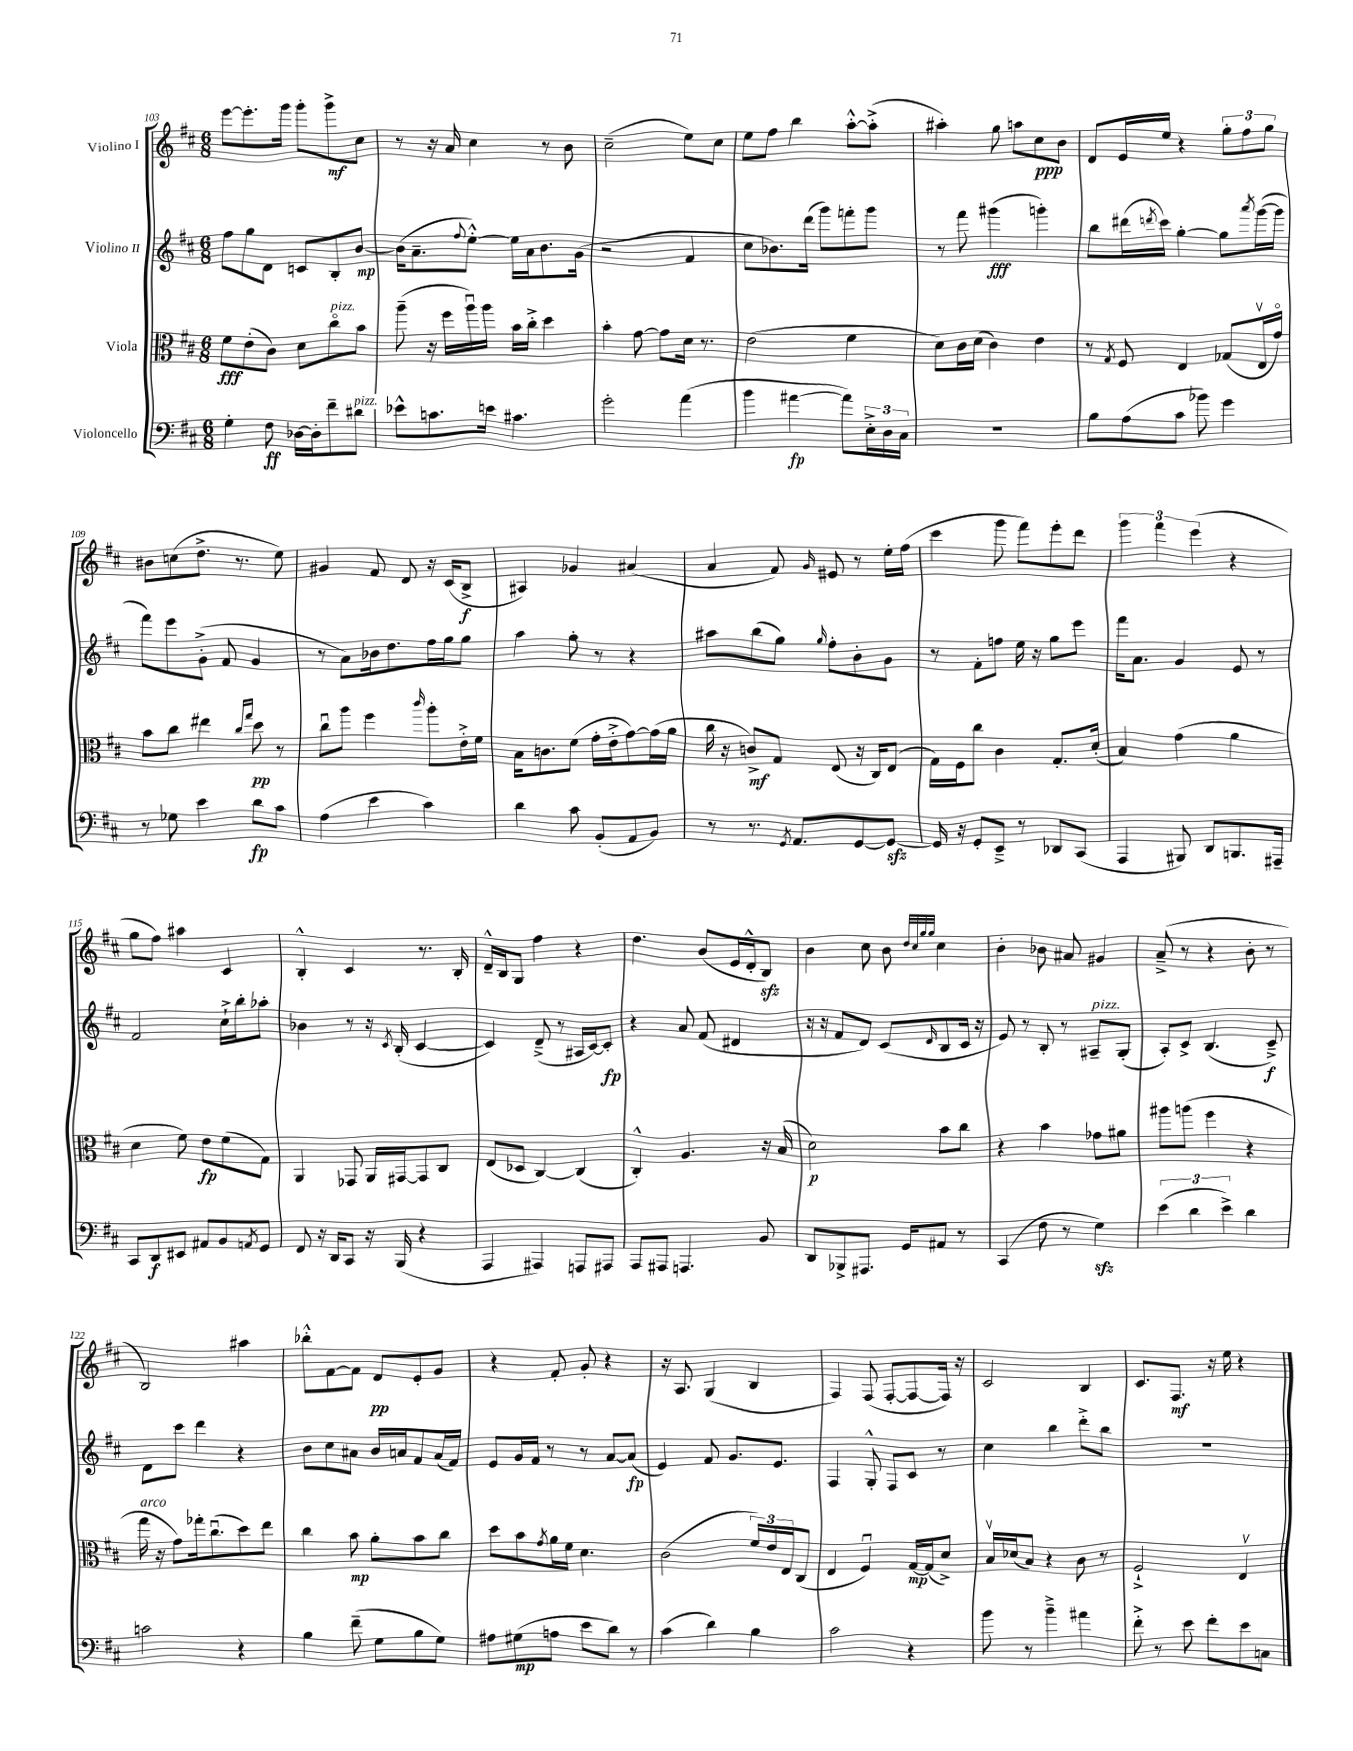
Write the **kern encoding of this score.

**kern	**dynam	**kern	**dynam	**kern	**dynam	**kern	**dynam
*part4	*part4	*part3	*part3	*part2	*part2	*part1	*part1
*staff4	*staff4	*staff3	*staff3	*staff2	*staff2	*staff1	*staff1
*I"Violoncello	*	*I"Viola	*	*I"Violino II	*	*I"Violino I	*
*clefF4	*	*clefC3	*	*clefG2	*	*clefG2	*
*k[f#c#]	*	*k[f#c#]	*	*k[f#c#]	*	*k[f#c#]	*
*M6/8	*	*M6/8	*	*M6/8	*	*M6/8	*
=103	=103	=103	=103	=103	=103	=103	=103
4G'\	.	8f#\L	fff	8ff#\L	.	[8eee\L	.
.	.	(8e'\	.	8gg\	.	8.eee'\]	.
8F#\	ff	8c#\J)	.	8d\J	.	.	.
.	.	.	.	.	.	16ggg\Jk	.
[16D-X\LL	.	8d\L	.	8cn/L	.	8ggg'\L	.
16D-'\J]	.	.	.	.	.	.	.
!	!	!LO:TX:a:i:t=pizz.	!	!	!	!	!
8f#~\	.	8cc#\	.	8B'/	.	8ggg^\	mf
!LO:TX:a:i:t=pizz.	!	!	!	!	!	!	!
8d#X\J	.	8b\J	.	[8b/J	mp	8cc#\J	.
=104	=104	=104	=104	=104	=104	=104	=104
8e-X^^\L	.	(8aa~\	.	(16b\KL]	.	8r	.
.	.	.	.	8.a~\	.	.	.
8.cn\	.	16r	.	.	.	16r	.
.	.	16ff#\LL	.	.	.	16a/	.
.	.	.	.	8qqff#/	.	.	.
.	.	16aau\)	.	[8ee'^^\J)	.	4cc#\	.
16en\Jk	.	16aa\JJ	.	.	.	.	.
4.c#X\	.	16b\LL	.	16ee\LL]	.	.	.
.	.	16cc#'^\JJ	.	16a\J	.	.	.
.	.	4dd\	.	8.b\	.	8r	.
.	.	.	.	.	.	8b\	.
.	.	.	.	(16g\Jk	.	.	.
=105	=105	=105	=105	=105	=105	=105	=105
2g'\	.	4b'\	.	2r	.	(2cc#~\	.
.	.	[8g\	.	.	.	.	.
.	.	8g\L]	.	.	.	.	.
(4a\	.	16d\Jk	.	4f#/	.	8ee\L)	.
.	.	8.r	.	.	.	.	.
.	.	.	.	.	.	8cc#\J	.
=106	=106	=106	=106	=106	=106	=106	=106
4b\	.	(2e\	.	8cc#\L	.	8ee\L	.
.	.	.	.	8.b-X\)	.	8ff#\J	.
[4a#X\	fp	.	.	.	.	4bb\	.
.	.	.	.	(16ddd\Jk	.	.	.
.	.	.	.	8ggg\L)	.	.	.
8a#\L])	.	4f#\	.	8fffn'\	.	[8aa'^^\L	.
24E'^\L	.	.	.	8ggg\J	.	(8aa'^\J]	.
24D\	.	.	.	.	.	.	.
24C#\JJ	.	.	.	.	.	.	.
=107	=107	=107	=107	=107	=107	=107	=107
2.r	.	8d\L)	.	8r	.	4aa#X'\)	.
.	.	16c#\L	.	8fff#\	.	.	.
.	.	(16d\JJ	.	.	.	.	.
.	.	4c#\)	.	(4ggg#X\	fff	8gg\	.
.	.	.	.	.	.	8aan\L	.
.	.	4e\	.	4gggn'\)	.	8cc#\	ppp
.	.	.	.	.	.	8b\J	.
=108	=108	=108	=108	=108	=108	=108	=108
8B\L	.	8r	.	8bb\L	.	8d/L	.
.	.	8qG/	.	.	.	.	.
(8A\	.	8F#/	.	(16ddd#X\L	.	16e/L	.
.	.	.	.	8qdddn/	.	.	.
.	.	.	.	16ccc#\JJ)	.	16ee/JJ	.
8c#\J	.	4E/	.	[4gg'\	.	4r	.
8b-X\)	.	.	.	.	.	.	.
4g\	.	(8G-X/L	.	8gg\L]	.	12gg'\L	.
.	.	.	.	.	.	12ff#\	.
.	.	.	.	8qaaa/	.	.	.
.	.	16Ev/L	.	([16ggg\L	.	.	.
.	.	.	.	.	.	12gg\J	.
.	.	16g/JJ)	.	16ggg\JJ]	.	.	.
!!LO:LB:g=z
=109	=109	=109	=109	=109	=109	=109	=109
8r	.	8b\L	.	8fff#\L)	.	8b#X\L	.
8G-X\	.	8cc#\J	.	8eee\	.	(8ccn\	.
4e\	.	4ee#X\	.	(8g'^\J	.	8.dd^\J	.
.	.	.	.	8f#/	.	.	.
.	.	.	.	.	.	8.r	.
.	.	16qqcc#/LL	.	.	.	.	.
.	.	16qqgg/JJ	.	.	.	.	.
8d\L	fp	8dd\	pp	4g/	.	.	.
8c#\J	.	8r	.	.	.	8ee\)	.
=110	=110	=110	=110	=110	=110	=110	=110
(4A\	.	8cc#u\L	.	8r	.	4g#X/	.
.	.	8aa\J	.	8a\L)	.	.	.
4e\	.	4ff#\	.	16b-X\k	.	8f#/	.
.	.	.	.	8.dd\	.	.	.
.	.	.	.	.	.	8d/	.
.	.	16qqccc#/	.	.	.	.	.
4c#\)	.	8aa'\L	.	16ff#\L	.	16r	.
.	.	.	.	16gg\J	.	(16c#/KL	.
.	.	16e'^\L	.	8gg\J	.	8B^/J	f
.	.	16f#\JJ	.	.	.	.	.
=111	=111	=111	=111	=111	=111	=111	=111
4d\	.	16B\KL	.	4aa\	.	4A#X/)	.
.	.	8.cn\	.	.	.	.	.
8c#\	.	(8f#\J	.	8gg'\	.	4g-X/	.
(8BB'/L	.	16g'\LL	.	8r	.	.	.
.	.	16e'^\J	.	.	.	.	.
8AA/	.	[8g\)	.	4r	.	(4a#X/	.
8BB/J)	.	(16g\L]	.	.	.	.	.
.	.	16a\JJ	.	.	.	.	.
=112	=112	=112	=112	=112	=112	=112	=112
8r	.	16cc#\	.	8aa#X\L	.	4a/	.
.	.	16r	.	.	.	.	.
8.r	.	8cn^/L)	mf	(8bb\	.	.	.
.	.	8G/J	.	8gg\J)	.	8f#/)	.
8qGG/	.	.	.	.	.	.	.
8.AA/L	.	.	.	.	.	.	.
.	.	.	.	16qqgg/	.	16qqg/	.
.	.	(8E/	.	8ff#'\L	.	8e#X/	.
[8GG/	.	16r	.	8b'\	.	8r	.
.	.	16C#/KL)	.	.	.	.	.
8GGzz/J_	.	(8E/J	.	8g\J	.	16ee'\LL	.
.	.	.	.	.	.	(16ff#\JJ	.
=113	=113	=113	=113	=113	=113	=113	=113
16GG/]	.	16G\LL)	.	8r	.	4ccc#\	.
16r	.	16F#\J	.	.	.	.	.
8GG'/L	.	8cc#\J	.	8f#'\L	.	.	.
8EE~^/J	.	4c#\	.	8ffn\J	.	8ggg\	.
8r	.	.	.	16ee\	.	8fff#\L)	.
.	.	.	.	16r	.	.	.
8DD-X/L	.	8.G'/L	.	8gg\L	.	8eee'\	.
(8CC#/J	.	.	.	8eee\J	.	8ddd\J	.
.	.	(16d'/Jk	.	.	.	.	.
=114	=114	=114	=114	=114	=114	=114	=114
4AAA/	.	4B/)	.	16fff#\KL	.	6ggg\	.
.	.	.	.	8.a\J	.	.	.
.	.	.	.	.	.	6fff#\	.
8BBB#X/)	.	(4g\	.	4g/	.	.	.
.	.	.	.	.	.	(6eee\	.
8DD/L	.	.	.	.	.	.	.
8.BBBn/	.	4a\	.	8e/	.	4r	.
.	.	.	.	8r	.	.	.
16AAA#X~/Jk	.	.	.	.	.	.	.
!!LO:LB:g=z
=115	=115	=115	=115	=115	=115	=115	=115
8CC#/L	.	4d\	.	2f#/	.	8gg\L	.
8DD/	f	.	.	.	.	8ff#\J)	.
8EE#X/J	.	8f#\)	.	.	.	4aa#X\	.
8AA#X/L	.	8e\L	fp	.	.	.	.
8BB/	.	(8f#\	.	16cc#`^\LL	.	4c#/	.
.	.	.	.	16bb'\J	.	.	.
8qAAn/	.	.	.	.	.	.	.
8GG/J	.	8G\J)	.	8aa-X'\J	.	.	.
=116	=116	=116	=116	=116	=116	=116	=116
8FF#/	.	4AA/	.	4b-X\	.	4B'^^/	.
16r	.	.	.	.	.	.	.
16DD/KL	.	.	.	.	.	.	.
8CC#/J	.	8GG-X/	.	8r	.	4c#/	.
16r	.	16AA/LL	.	16r	.	.	.
.	.	.	.	8qc#/	.	.	.
(16BBB/	.	[16GG#X/J	.	(16B'/	.	.	.
4r	.	8GG#/]	.	[4c#/	.	8.r	.
.	.	8C#/J	.	.	.	.	.
.	.	.	.	.	.	16B'/	.
=117	=117	=117	=117	=117	=117	=117	=117
4AAA/	.	(8E/L	.	4c#/])	.	16d~^^/LL	.
.	.	.	.	.	.	16B/J	.
.	.	8D-X/J	.	.	.	8G/J	.
4AAA#X/)	.	[4C#/)	.	(8d~^/	.	4ff#\	.
.	.	.	.	8r	.	.	.
8AAAn/L	.	(4C#/]	.	16A#X/LL	.	4r	.
.	.	.	.	[16c#/J)	.	.	.
8AAA#X/J	.	.	.	8c#'/J]	fp	.	.
=118	=118	=118	=118	=118	=118	=118	=118
8AAA/L	.	4C#'^^/)	.	4r	.	4.dd\	.
8AAA#X/J	.	.	.	.	.	.	.
4.AAAn/	.	4.A/	.	8a/	.	.	.
.	.	.	.	(8f#/	.	(8b/L	.
.	.	.	.	4d#X/	.	16e/L	.
.	.	.	.	.	.	16d'^^/J	.
8BB/	.	16r	.	.	.	8Bzz/J)	.
.	.	(16B/	.	.	.	.	.
=119	=119	=119	=119	=119	=119	=119	=119
8DD/L	.	2d\)	p	16r	.	4b\	.
.	.	.	.	16r	.	.	.
8BBB-X^/	.	.	.	8f#/L	.	.	.
8.AAA#X/J	.	.	.	8d/J)	.	8cc#\	.
.	.	.	.	(8c#/L	.	8b\	.
16GG/KL	.	.	.	.	.	.	.
.	.	.	.	.	.	32qqdd/LLL	.
.	.	.	.	.	.	32qqcc#/	.
.	.	.	.	.	.	32qqgg/	.
.	.	.	.	16qqd/	.	32qqgg/JJJ	.
8AA#X/J	.	8b\L	.	8B/	.	4cc#\	.
8r	.	8cc#\J	.	16c#/Jk	.	.	.
.	.	.	.	16r	.	.	.
=120	=120	=120	=120	=120	=120	=120	=120
(4CC#/	.	4r	.	8e/)	.	4b'\	.
.	.	.	.	8r	.	.	.
8F#\	.	4b\	.	8B'/	.	8b-X\	.
8r	.	.	.	8r	.	8a#X/	.
!	!	!	!	!LO:TX:a:i:t=pizz.	!	!	!
4Gzz\)	.	8g-X\L	.	8A#X~/L	.	4g#X/	.
.	.	8a#X\J	.	(8G'/J	.	.	.
=121	=121	=121	=121	=121	=121	=121	=121
(6e\	.	8aa#X\L	.	8A'/L)	.	(8a~^/	.
.	.	(8aan\J	.	8c#^/J	.	8r	.
6d\	.	.	.	.	.	.	.
.	.	4ff#\	.	(4.B/	.	4r	.
6e^\)	.	.	.	.	.	.	.
4d\	.	4r	.	.	.	8b'\	.
.	.	.	.	8c#~^/)	f	8r	.
!!LO:LB:g=z
=122	=122	=122	=122	=122	=122	=122	=122
!	!	!LO:TX:a:i:t=arco	!	!	!	!	!
2cn\	.	16gg\	.	8d\L	.	2B/)	.
.	.	16r	.	.	.	.	.
.	.	8g\L)	.	8ccc#\J	.	.	.
.	.	16gg-X'\k	.	4ddd\	.	.	.
.	.	(8.cc#u\	.	.	.	.	.
4r	.	8dd\)	.	4r	.	4aa#X\	.
.	.	8ee\J	.	.	.	.	.
=123	=123	=123	=123	=123	=123	=123	=123
4B\	.	4cc#\	.	8b\L	.	8bb-X'^^\L	.
.	.	.	.	8cc#\	.	[8f#\	.
(8f#~\	.	8b\	mp	8a#X\J	.	8f#\J]	.
8G\L	.	8a'\L	.	16b/LL	.	8d/L	pp
.	.	.	.	16an/J	.	.	.
8B\	.	8b\	.	8f#/	.	8e'/	.
8G\J)	.	8cc#\J	.	(16a/L	.	8g/J	.
.	.	.	.	16f#/JJ)	.	.	.
=124	=124	=124	=124	=124	=124	=124	=124
8A#X\L	.	8dd\L	.	8e/L	.	4r	.
(8G#X\	mp	8b\	.	16g/L	.	.	.
.	.	.	.	16f#/JJ	.	.	.
.	.	8qg/	.	.	.	.	.
8An\J	.	16a\L	.	8r	.	8f#'/	.
.	.	16f#\JJ	.	.	.	.	.
8e\L	.	4.d\	.	8r	.	8g'/	.
8d\J)	.	.	.	[8a/L	.	4r	.
8r	.	.	.	(8a/J]	fp	.	.
=125	=125	=125	=125	=125	=125	=125	=125
(4c#\	.	(2c#\	.	4e/)	.	16r	.
.	.	.	.	.	.	8.A/	.
4d\)	.	.	.	8f#/	.	(4G/	.
.	.	.	.	8.g/L	.	.	.
4B\	.	24f#/LL)	.	.	.	4B/	.
.	.	24e/	.	.	.	.	.
.	.	.	.	8.e/J	.	.	.
.	.	24E/J	.	.	.	.	.
.	.	(8C#/J	.	.	.	.	.
=126	=126	=126	=126	=126	=126	=126	=126
2c#\	.	4E/	.	4F#/	.	4F#/)	.
.	.	4F#u/)	.	8G'^^/	.	(8F#/	.
.	.	.	.	8F#/L	.	[8F#'/L	.
4r	.	[16G/LL	mp	8c#/J	.	8F#/_	.
.	.	(16G/J]	.	.	.	.	.
.	.	8d^/J)	.	8r	.	16F#/Jk])	.
.	.	.	.	.	.	16r	.
=127	=127	=127	=127	=127	=127	=127	=127
8b\	.	16Bv/LL	.	4cc#\	.	2c#/	.
.	.	(16d-X/J	.	.	.	.	.
8r	.	8B/J)	.	.	.	.	.
4b~^\	.	4r	.	4bb\	.	.	.
4a#X\	.	8c#\	.	8ddd'^\L	.	4B/	.
.	.	8r	.	8bb\J	.	.	.
=128	=128	=128	=128	=128	=128	=128	=128
8f#'^\	.	2F#`^/	.	2.r	.	8.c#/L	.
8r	.	.	.	.	.	.	.
.	.	.	.	.	.	8.F#/J	mf
8e\	.	.	.	.	.	.	.
8f#'\L	.	.	.	.	.	16r	.
.	.	.	.	.	.	16ee\	.
8e\	.	4Ev/	.	.	.	4r	.
8Cn\J	.	.	.	.	.	.	.
==	==	==	==	==	==	==	==
*-	*-	*-	*-	*-	*-	*-	*-
